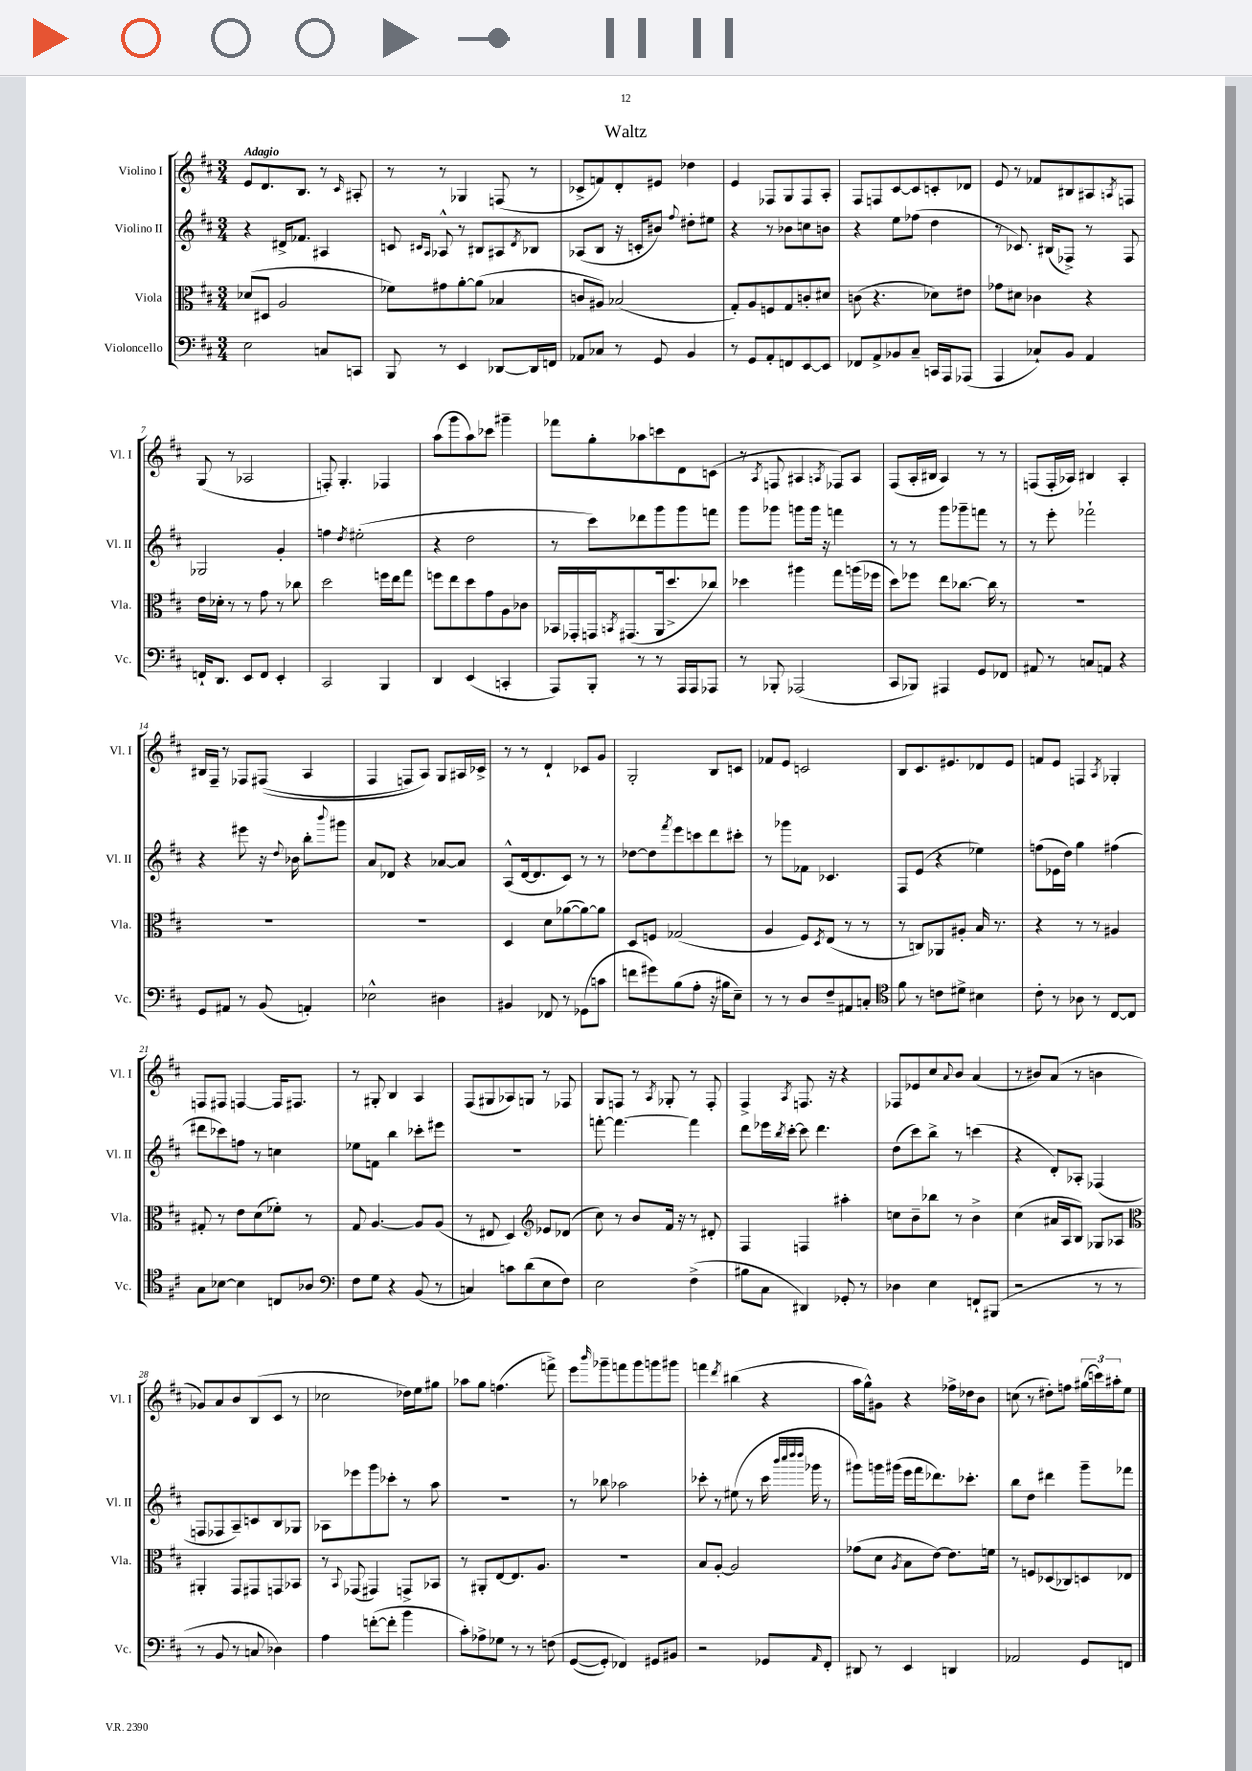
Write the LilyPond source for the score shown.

\header { title = "Waltz" }
<<
\new StaffGroup <<
\new Staff = "s0" \with { instrumentName = "Violino I" shortInstrumentName = "Vl. I" } {
    \clef treble \key d \major \numericTimeSignature \time 3/4 \tempo "Adagio"
    e'8 d'8. b8. r8 \grace { cis'16 } ais8-. |
    r8 r8 ges4 f8( r8 |
    ces'8-> f'8) d'8-. eis'8 des''4 |
    e'4 fes8 g8 fes8 a8-. |
    fis8 f8 cis'8~ cis'8 c'8-. des'8 |
    e'8 r8 fes'8 bis8 ais8 \acciaccatura { a8 } f8 |
    g8( r8 aes2 |
    f8-.) g4.-. fes4 |
    a''8( g'''8 a''8) ces'''8 gis'''4-- |
    fes'''8 g''8-. aes''8 c'''8 d'8 c'8( |
    r8 \acciaccatura { a8 } f8 ais4 \acciaccatura { a8 } fes8) a8 |
    fis8( a16-. bis16 a4) r8 r8 |
    f8( f16-. aes16) bis4 aes4-. |
    bis16 fis16-- r8 fes8 fis8(\( a4 |
    fis4 f8) a8\) g8 ais16 ces'16-> |
    r8 r8 d'4-! ces'8 g'8 |
    g2-. b8 c'8 |
    fes'8 e'8 c'2 |
    b8 cis'8. eis'8. des'8 eis'8 |
    f'8 e'8 f4 \acciaccatura { a8 } ges4-. |
    f8 fis8 f4~ f16 fis8. |
    r8 gis8-. b4 a4 |
    fis8( gis8 aes8) g8 r8 fes8 |
    g8 f8 r8 \acciaccatura { a8 } ges8-. r8 f8-. |
    fis4-> \acciaccatura { a8 } f8. r16 r4 |
    fes8 ees'8 cis''8 \appoggiatura { a'8 } b'8 a'4( |
    r8 bis'8) a'8( r8 b'4 |
    ges'8) a'8 b'8 b8( cis'8 r8 |
    ces''2 des''16) e''16 gis''8 |
    aes''8 g''8 f''4.( f'''8->) |
    e'''8 \grace { b'''16 } ges'''8-- f'''8 ges'''8 g'''8 gis'''8 |
    f'''4 \acciaccatura { d'''8 } bis''4( r4 |
    a''16 g''16-^) gis'8 r4 fes''16-> des''16 b'8 |
    c''8( r8 dis''8-.) f''8 \tuplet 3/2 { gis''16( c'''16) ais''16-. } e''8 \bar "|." |
}
\new Staff = "s1" \with { instrumentName = "Violino II" shortInstrumentName = "Vl. II" } {
    \clef treble \key d \major \numericTimeSignature \time 3/4
    r4 dis'16-> fes'8. ais4 |
    c'8 \grace { cis'16 a16 } aes8-^ r8 bis8 ais8 \acciaccatura { d'8 } bes8 |
    aes8( b8 r16 c'16-. bis'8) \appoggiatura { fis''8 } dis''8-. eis''8 |
    r4 r8 bes'8 c''8 b'8 |
    r4 e''8 fes''8( d''4 |
    r8 ces'8.) bis16( fes8->) r8 fes8 |
    ges2 g'4-. |
    f''4 \acciaccatura { d''8 } eis''2-.( |
    r4 d''2 |
    r8 cis'''8) des'''8 g'''8 g'''8 f'''8 |
    g'''8 ges'''8 g'''8 g'''16 r16 f'''4 |
    r8 r8 g'''8 ges'''8-- f'''8 r8 |
    r8 e'''8-. fes'''2-! |
    r4 eis'''8 r16 \appoggiatura { d''8 } bes'16 b''8-. \appoggiatura { b'''8 } gis'''8 |
    a'8 des'8 r4 aes'8~ aes'8 |
    a8-^( d'16~ d'8. cis'8) r8 r8 |
    des''8~ des''8 \acciaccatura { fis'''8 } e'''8 c'''8 d'''8 cis'''8-. |
    r8 ges'''8 fes'8 ces'4. |
    fis8 e'8( r4 ees''4) |
    f''8( ees'16 d''16) g''4 fis''4( |
    dis'''8 ces'''8) f''8 r8 c''4 |
    ees''8 f'8 b''4 ces'''8-. eis'''8 |
    R2. |
    f'''8~-. f'''4.~ f'''4 |
    d'''8 ees'''16 \acciaccatura { b''8 } cis'''16~-. cis'''8 d'''4. |
    d''8( cis'''8) b''8-> r8 c'''4( |
    r4 d'8-.) aes8-. fes4( |
    f8 fes8 a8--) c'8 b8 ges8 |
    aes8 ees'''8 g'''8 ces'''8-. r8 a''8 |
    R2. |
    r8 bes''8 aes''2 |
    ces'''8-. r8 eis''8( r8 ces'''16 \grace { b'''32 cis''''32 d''''32 d''''32 } ges'''16 r8 |
    gis'''8) g'''16 gis'''16( e'''16 fis'''16 des'''8.) ces'''8.-. |
    b''8 d''8 dis'''4 g'''8-- fes'''8 \bar "|." |
}
\new Staff = "s2" \with { instrumentName = "Viola" shortInstrumentName = "Vla." } {
    \clef alto \key d \major \numericTimeSignature \time 3/4
    des'8( dis8 a2 |
    fes'8) gis'8 a'8~-. a'8( bes4 |
    c'8 ais8) bes2( |
    g8-.) a8 f8 g8 c'8-. dis'8 |
    c'8( r4. des'8) eis'8 |
    ges'8 dis'8 ces'4 r4 |
    e'16 des'16-. r8 r8 g'8 r8 ces''8 |
    d''2 f''16 e''16 g''8 |
    f''8 e''8 d''8 g'8 a8 ces'8 |
    bes,16 ges,16-. g,16 \acciaccatura { b,8 } gis,8.( a,16 d''8.-> ces''8) |
    des''4 ais''4 g''8 a''16( fes''16 |
    d''8) fes''8 e''8 ces''8.~ ces''16 r8 |
    R2. |
    R2. |
    R2. |
    d4 d'8 aes'8~( aes'8~) aes'8 |
    d8 f8 ges2( |
    a4 fis8) \acciaccatura { d8 } e8( r8 r8 |
    r8 c8) aes,8 ais8-. b16 r8. |
    r4 r8 r8 ais4 |
    gis8-. r8 e'8 d'8( fes'8-.) r8 |
    g8 a4.~ a8 a8( |
    r8 eis8 d4) \clef treble ees'8 des'8( |
    cis''8) r8 b'8 fis'16 r16 r8 dis'8-. |
    fis4 f4 ais''4-. |
    c''8 b'8-- bes''8 r8 b'4-> |
    cis''4( ais'16 a16 b8) ges8 aes8 |
    \clef alto ais,4-. g,8 gis,8 g,8 bes,8 |
    r8 \appoggiatura { b,8 } ges,8( gis,4) g,8-> bes,8 |
    r8 ais,8-. e8~ e8. a8. |
    R2. |
    b8 a8~-. a2 |
    ges'8( d'8 \acciaccatura { a8 } b8 e'8~) e'8. f'16 |
    r8 f8 des8( ces8) d8 ees8 \bar "|." |
}
\new Staff = "s3" \with { instrumentName = "Violoncello" shortInstrumentName = "Vc." } {
    \clef bass \key d \major \numericTimeSignature \time 3/4
    e2 c8 c,8 |
    b,,8 r8 e,4 des,8~ des,16 f,16 |
    aes,8 ces8 r8 g,8 b,4 |
    r8 g,8 a,8-. f,8 e,8~ e,8 |
    fes,8 a,8-> bes,8 cis8-- c,16 a,,16 aes,,8( |
    a,,4 ces8-!) b,8 a,4 |
    f,16-! d,8. e,8 f,8 e,4-. |
    cis,2 b,,4 |
    d,4 e,4( c,4-. |
    a,,8) b,,8-. r8 r8 a,,16 a,,16 aes,,8 |
    r8 bes,,8-. aes,,2( |
    cis,8 bes,,8) ais,,4 g,8 fes,8 |
    ais,8 r8 c8 a,8 r4 |
    g,8 ais,8 r8 b,8( a,4-.) |
    ees2-^ dis4 |
    bis,4 fes,8 r8 ges,8( c'8 |
    f'8 gis'8) b8( a8-. r16 bis16 e8--) |
    r8 r8 d8 fis8-- ais,8 c8-. |
    \clef tenor fis'8 r8 c'8 dis'8-> bis4 |
    cis'8-. r8 aes8 r8 cis8~ cis8 |
    g8 bes8~ bes4 c8 aes8 |
    \clef bass fis8 g8 r4 b,8( r8 |
    c4) c'8 d'8( e8 fis8) |
    e2 fis4->( |
    bis8 cis8 dis,4) ges,8-. r8 |
    des4 e4 f,8-! bis,,8( |
    r2 r8 r8 |
    r8 b,8 r8 c8 des4) |
    a4 f'8~-.( f'8-. b'4 |
    cis'8-.) aes8-> ges8 r8 r8 f8\( |
    g,8~( g,8-.) fes,4\) gis,8 bis,8 |
    r2 ges,8 \grace { a,16 } fis,8-. |
    dis,8 r8 e,4 d,4 |
    aes,2 g,8 f,8 \bar "|." |
}
>>
>>
